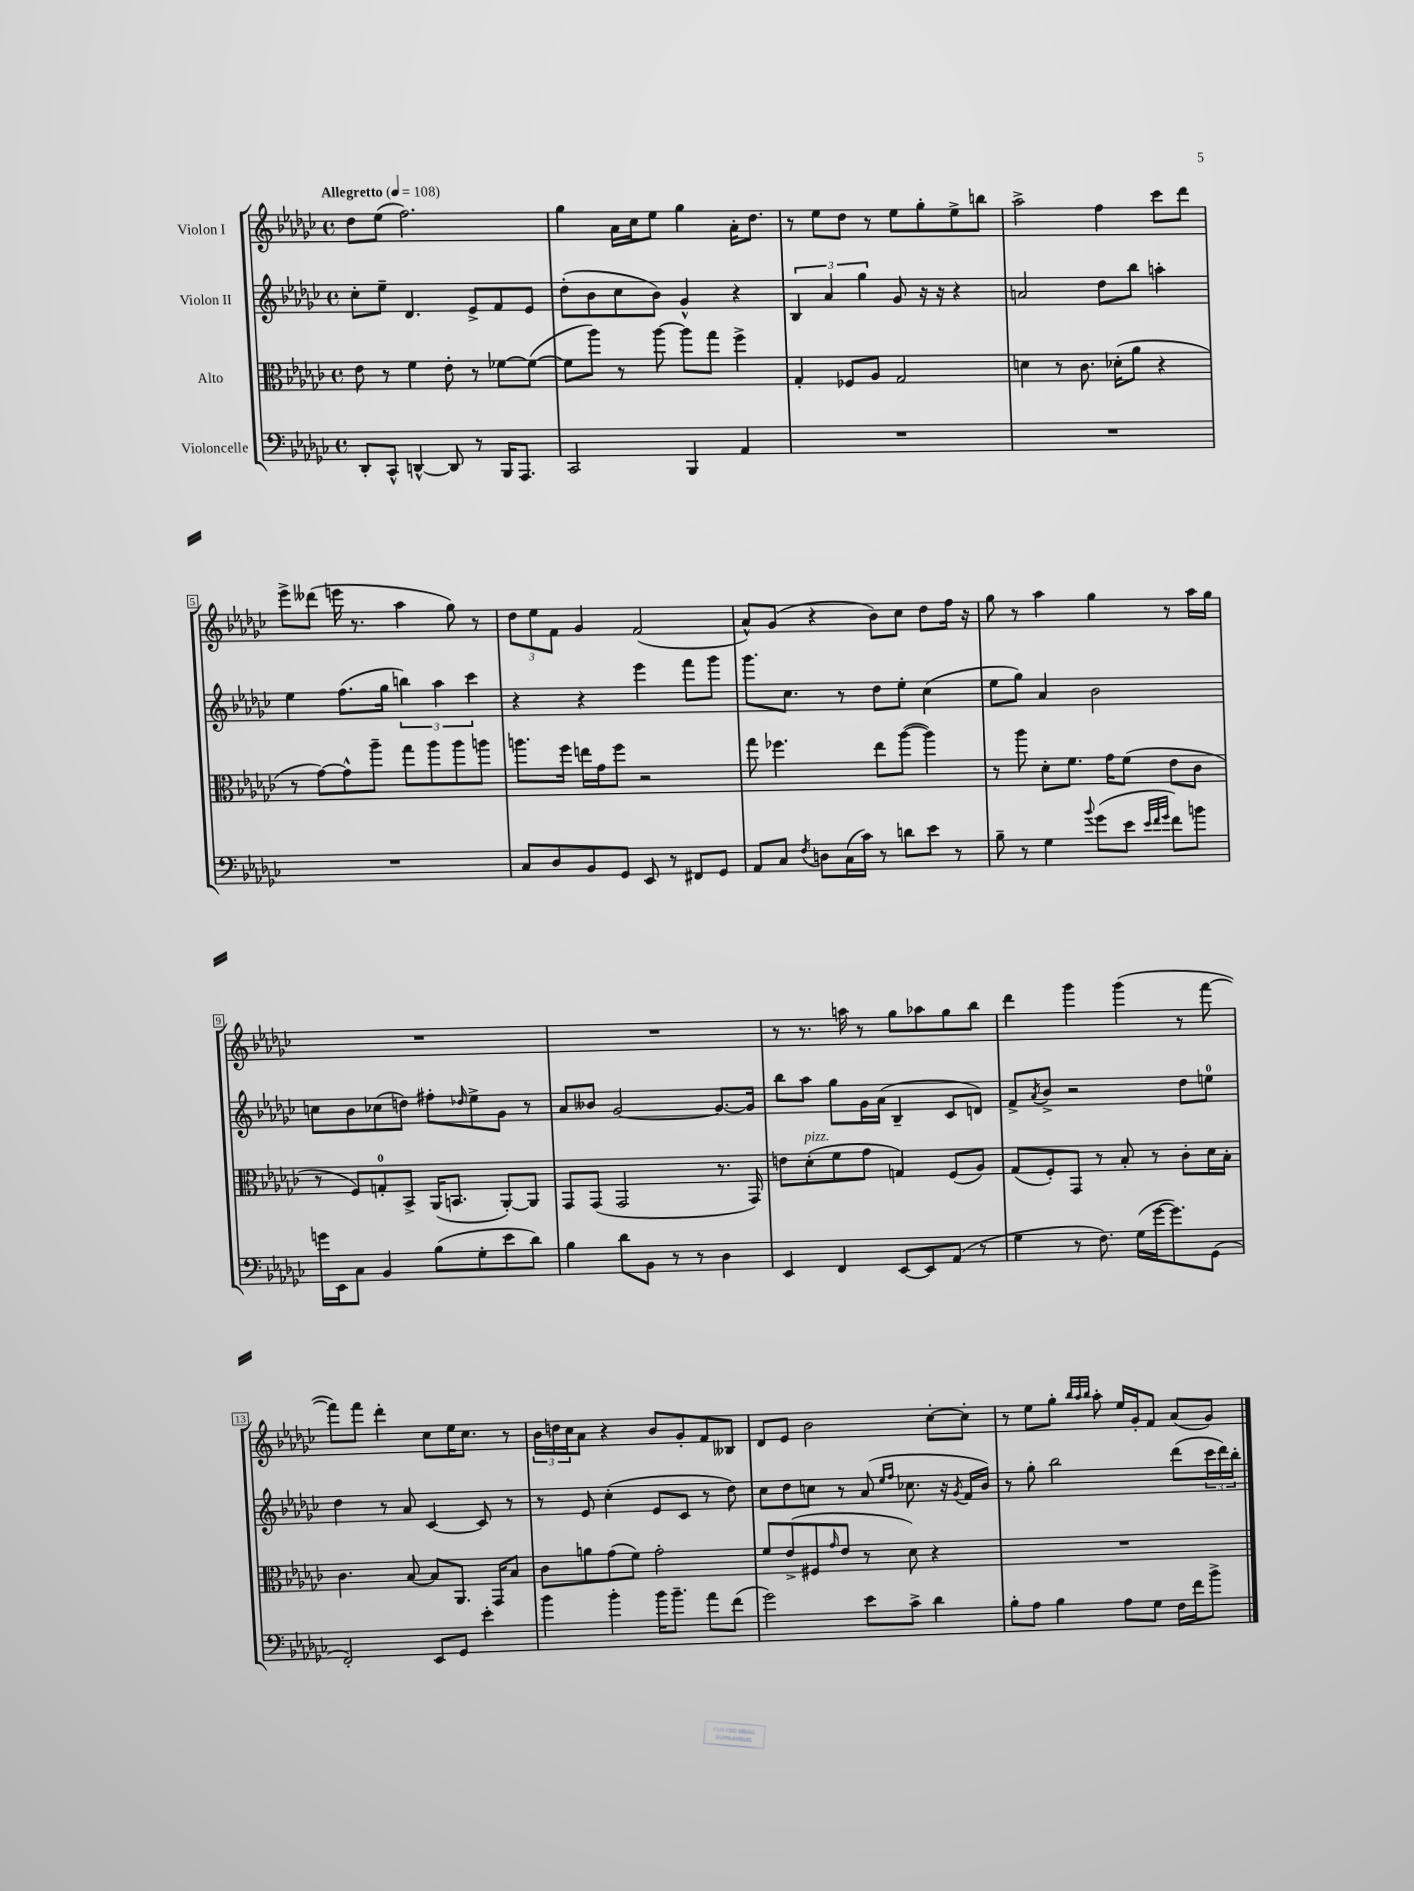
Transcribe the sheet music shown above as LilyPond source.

<<
\new StaffGroup <<
\new Staff = "s0" \with { instrumentName = "Violon I" } {
    \clef treble \key ges \major \defaultTimeSignature \time 4/4 \tempo "Allegretto" 4 = 108
    des''8 ees''8( f''2.) |
    ges''4 aes'16 ces''16 ees''8 ges''4 aes'16-. des''8. |
    r8 ees''8 des''8 r8 ees''8 ges''8-. ees''8-> b''8 |
    aes''2-> f''4 ces'''8 des'''8 |
    ees'''8-> deses'''8( e'''16 r8. aes''4 ges''8) r8 |
    \tuplet 3/2 { des''8 ees''8 f'8 } ges'4 f'2( |
    aes'8-^) ges'8( r4 bes'8) ces''8 des''8 f''16 r16 |
    ges''8 r8 aes''4 ges''4 r8 aes''16 ges''16 |
    R1 |
    R1 |
    r8 r8. a''16 r8 ges''8 aes''8 ges''8 bes''8 |
    des'''4 ges'''4 ges'''4( r8 f'''8~ |
    f'''8) f'''8 des'''4-. ces''8 ees''16 ces''8. r8 |
    \tuplet 3/2 { bes'16 d''16 ces''16 } aes'8 r4 bes'8 ges'8-. f'8 beses8 |
    des'8 ees'8 bes'2 ces''8~-. ces''8-. |
    r8 ees''8 ges''8-. \grace { bes''32 aes''32 bes''32 } aes''8-. ees''16 ges'16-. f'8 aes'8( ges'8) \bar "|." |
}
\new Staff = "s1" \with { instrumentName = "Violon II" } {
    \clef treble \key ges \major \defaultTimeSignature \time 4/4
    ces''8-. ees''8-- des'4. ees'8-> f'8 ees'8 |
    des''8-.( bes'8 ces''8 bes'8) ges'4-^ r4 |
    \tuplet 3/2 { bes4 aes'4 ges''4 } ges'8 r16 r16 r4 |
    a'2 des''8 bes''8 a''4-. |
    ees''4 f''8.( ges''16 \tuplet 3/2 { b''4) aes''4 ces'''4 } |
    r4 r4 ees'''4 f'''8 ges'''8 |
    ges'''8. ces''8. r8 des''8 ees''8-. ces''4( |
    ees''8 ges''8) aes'4 bes'2 |
    c''8 bes'8 ces''8( d''8) fis''8-. \grace { des''16 } ees''8-> ges'8 r8 |
    aes'8 beses'8 ges'2~ ges'8.~ ges'16 |
    bes''8 aes''8 ges''8 ges'16 aes'16( bes4-- ces'8 d'8) |
    f'8-> \acciaccatura { aes'8 } bes'8-> r2 des''8 e''8-0 |
    des''4 r8 aes'8 ces'4~ ces'8 r8 |
    r8 ees'8 ces''4-.( ees'8 ces'8 r8 des''8) |
    ces''8 des''8 c''8 r8 aes'8( \grace { ees''16 f''16 } ces''8. r16 \acciaccatura { ges'8 } f'16 bes'16) |
    r8 ges''8-. bes''2 des'''8( \tuplet 3/2 { ces'''16 des'''16) bes''16-. } \bar "|." |
}
\new Staff = "s2" \with { instrumentName = "Alto" } {
    \clef alto \key ges \major \defaultTimeSignature \time 4/4
    ees'8 r8 f'4 ees'8-. r8 fes'8~ fes'8~( |
    fes'8 aes''8) r8 aes''8~ aes''8 ges''8 f''4-> |
    ges4-. fes8 aes8 ges2 |
    d'4 r8 ces'8. des'16-.( aes'8 r4 |
    r8 ges'8~) ges'8-^ aes''8-- ges''8 aes''8 aes''8 a''8 |
    a''8. f''16 e''16 ges'16 f''8 r2 |
    ges''8 fes''4. ees''8 aes''8~( aes''4) |
    r8 aes''8 des'8-. f'8. ges'16 f'8( ees'8 ces'8 |
    r8 f8) g8-0-. bes,8-> aes,16( b,8. aes,8~-.) aes,8 |
    ges,8 ges,8( ges,2 r8. ges,16) |
    e'8 des'8-.^\markup { \italic "pizz." }( f'8 ges'8 g4) f8( aes8) |
    ges8( f8-.) ges,8 r8 bes8-. r8 ces'8-. des'16 bes16-. |
    ces'4. bes8~ bes8 aes,8. ges,16 bes8 |
    ces'8 a'8 ges'8( f'8) ges'2-. |
    f'8 ees'8->( fis8 \grace { ges'16 } ees'8 r8 des'8) r4 |
    R1 \bar "|." |
}
\new Staff = "s3" \with { instrumentName = "Violoncelle" } {
    \clef bass \key ges \major \defaultTimeSignature \time 4/4
    des,8-. ces,8-^ d,4~-^ d,8 r8 bes,,16 aes,,8. |
    ces,2 bes,,4 aes,4 |
    R1 |
    R1 |
    R1 |
    ces8 des8 bes,8 ges,8 ees,8 r8 fis,8 ges,8 |
    aes,8 ces8 \acciaccatura { f8 } d8 ces16( ces'16) r8 d'8 ees'8 r8 |
    bes8-- r8 ges4 \appoggiatura { bes'8 } ges'8( ees'8 \grace { ees'32 f'32 ges'32 } f'8) b'8 |
    g'16 ees,16 ces8 bes,4 bes8( ges8-. ees'8 des'8) |
    bes4 des'8 bes,8 r8 r8 des4 |
    ees,4 f,4 ees,8~ ees,8 aes,8( r8 |
    ges4 r8 f8.) ges16( ges'16~ ges'8.) ges,8( |
    f,2-.) ees,8 ges,8 ees'4-. |
    bes'4 bes'4-. bes'16 bes'8.-- aes'8 f'8( |
    ges'2) ees'8 ces'8-> des'4 |
    bes8-. aes8 bes4 aes8 ges8 f16 f'16 bes'8-> \bar "|." |
}
>>
>>
\layout { \context { \Score \override BarNumber.stencil = #(make-stencil-boxer 0.1 0.3 ly:text-interface::print) } }
